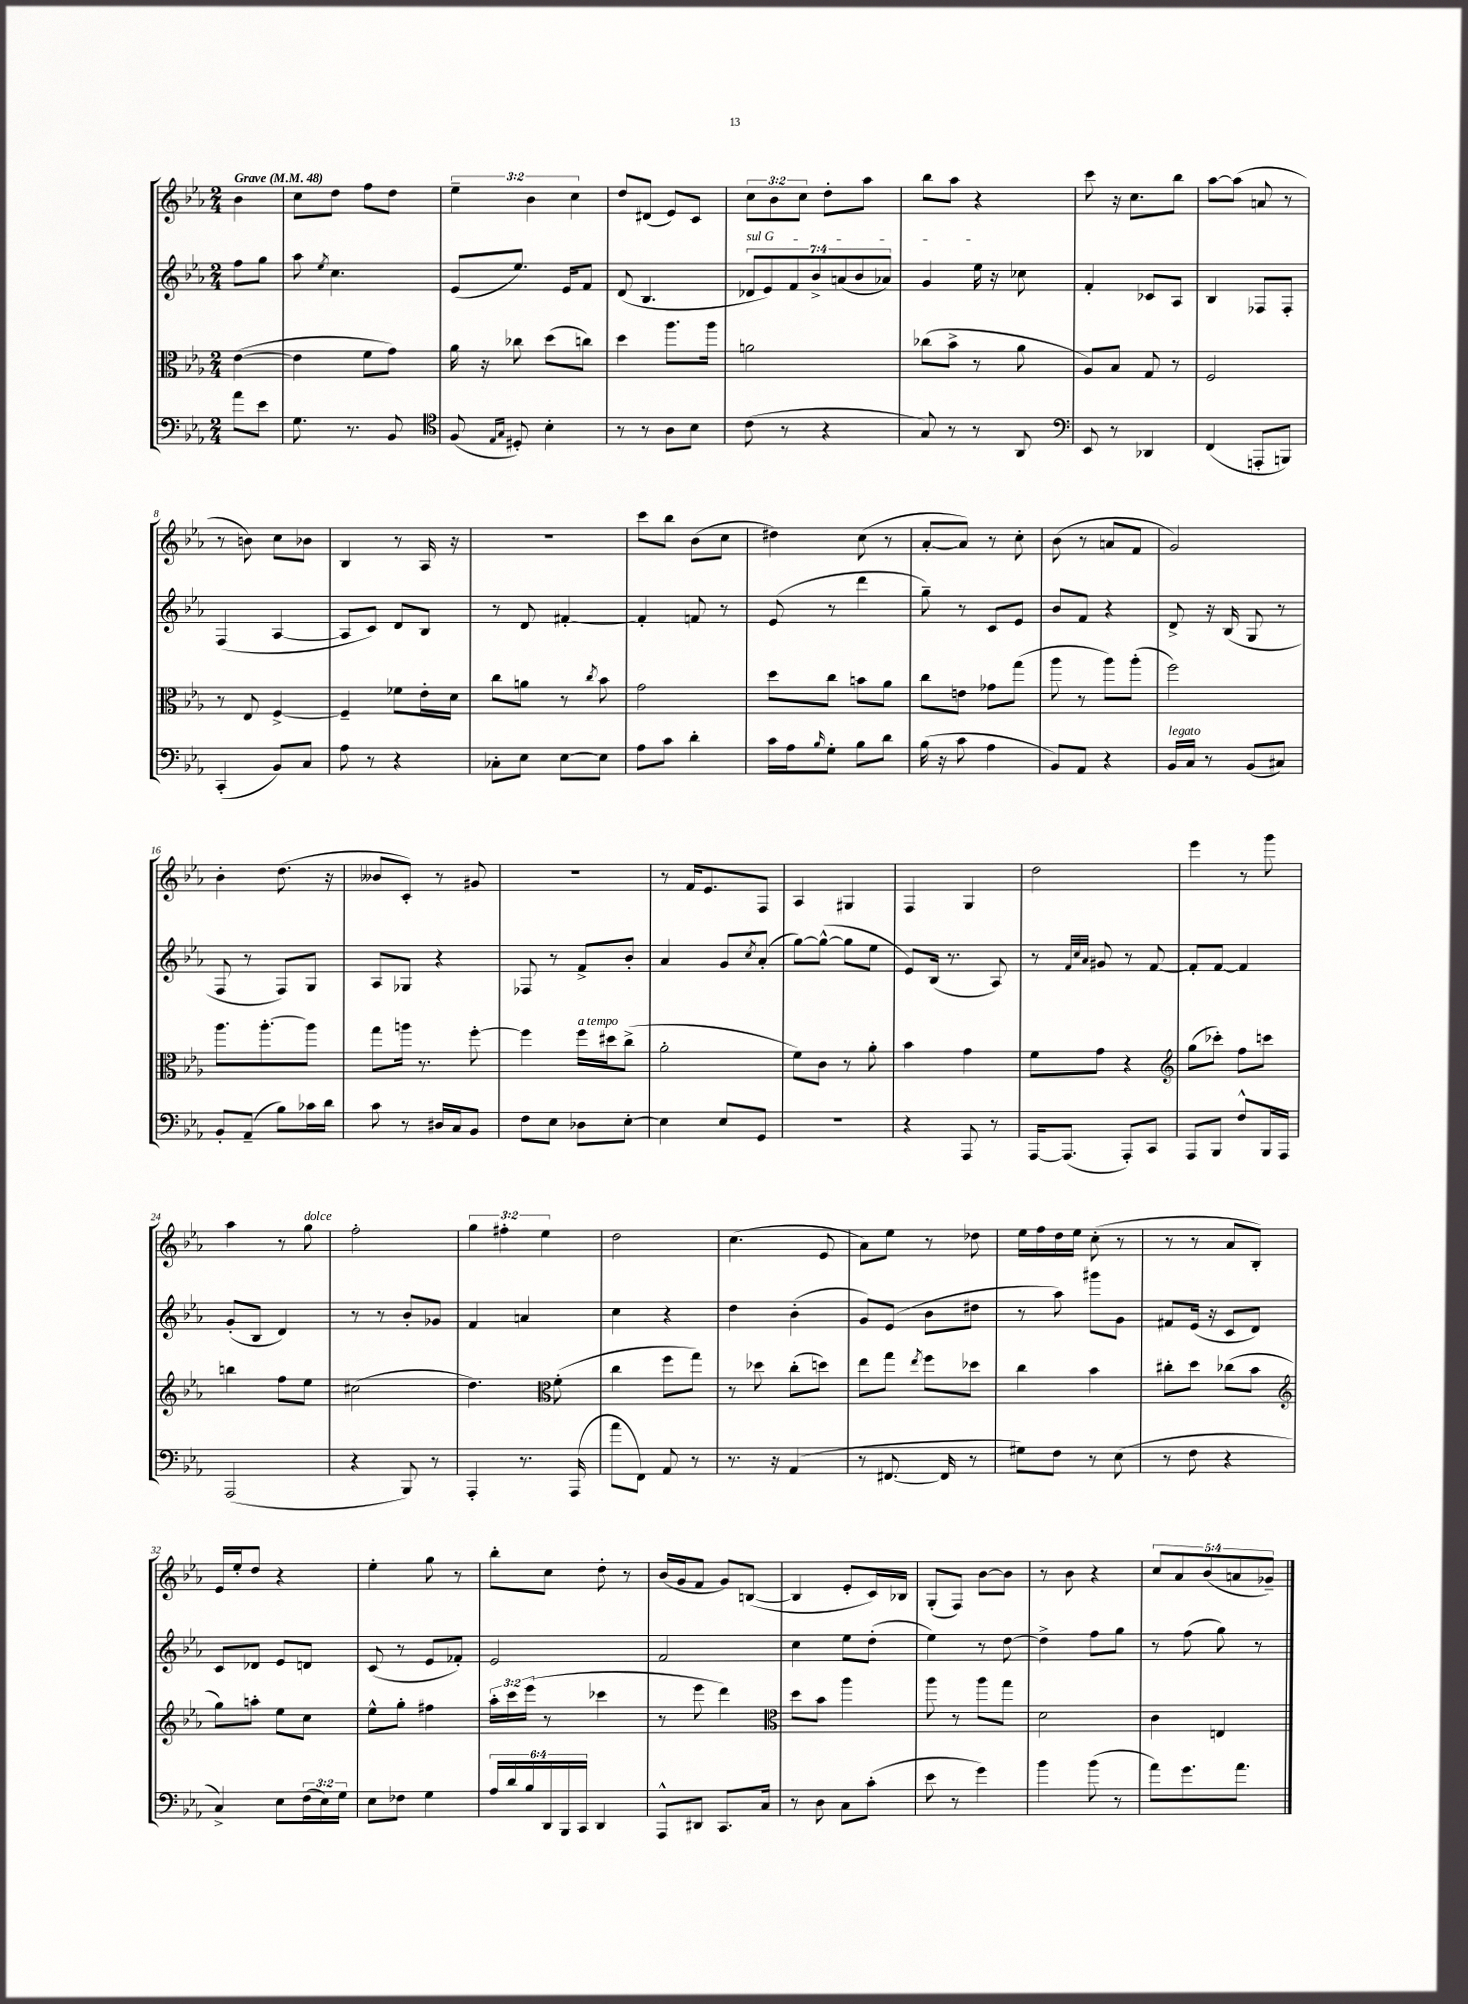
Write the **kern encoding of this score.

**kern	**kern	**kern	**kern
*staff4	*staff3	*staff2	*staff1
*clefF4	*clefC3	*clefG2	*clefG2
*k[b-e-a-]	*k[b-e-a-]	*k[b-e-a-]	*k[b-e-a-]
*M2/4	*M2/4	*M2/4	*M2/4
*MM48	*MM48	*MM48	*MM48
8a-	([4e-	8ff	4b-
8e-	.	8gg	.
=	=	=	=
8.G	4e-]	8aa-	8cc
.	.	8qee-	.
.	.	4.cc	8dd
8.r	.	.	.
.	8f	.	8ff
8BB-	8g)	.	8dd
=	=	=	=
*clefC4	*	*	*
(8F	16a-	(8e-	6ee-~
.	16r	.	.
16qqE-	.	.	.
16qqG	.	.	.
8D#')	8cc-	8.ee-)	.
.	.	.	6b-
4B-'	(8dd	.	.
.	.	16e-	.
.	.	.	6cc
.	8cc)	8f	.
=	=	=	=
8r	4dd	(8d	8dd
8r	.	4.B-	(8d#
8A-	8.aa-	.	8e-)
8B-	.	.	8c
.	16aa-	.	.
=	=	=	=
(8c	2a	14d-	12cc
.	.	14e-)	.
.	.	.	12b-
8r	.	.	.
.	.	14f	.
.	.	.	12cc
.	.	14b-^	.
4r	.	.	8dd'
.	.	(14a	.
.	.	14b-	.
.	.	.	8aa-
.	.	14a-)	.
=	=	=	=
8G)	(8cc-	4g	8bb-
8r	8b-^	.	8aa-
8r	8r	16ee-	4r
.	.	16r	.
8AA-	8a-	8cc-	.
=	=	=	=
*clefF4	*	*	*
8EE-	8A-)	4f'	8ccc
8r	8B-	.	16r
.	.	.	8.cc
4DD-	8G	8c-	.
.	8r	8A-	8bb-
=	=	=	=
(4FF	2F	4B-	[8aa-
.	.	.	(8aa-]
8AAA'	.	8F-	8a
8BBB)	.	8F-'	8r
=	=	=	=
(4CC'	8r	(4F	8r
.	8E-	.	8b)
8BB-)	[4F^	[4A-	8cc
8C	.	.	8b-
=	=	=	=
8A-	4F~]	8A-]	4B-
8r	.	8c)	.
4r	8f-	8d	8r
.	16e-'	8B-	16A-
.	16d	.	16r
=	=	=	=
8C-'	8cc	8r	2r
8E-	8a	8d	.
[8E-	8r	[4f#'	.
.	8qcc	.	.
8E-]	8b-	.	.
=	=	=	=
8A-	2g	4f#']	8ccc
8c	.	.	8bb-
4d'	.	8f	(8b-
.	.	8r	8cc
=	=	=	=
16c	8dd	(8e-	4dd#)
16A-	.	.	.
16qqB-	.	.	.
8G'	8cc	8r	.
8B-	8b	4ddd	(8cc
8d	8a-	.	8r
=	=	=	=
(16B-	8cc	8gg~)	[8a-'
16r	.	.	.
8c	8e	8r	8a-])
4A-	8g-	8c	8r
.	(8gg	8e-	8cc'
=	=	=	=
8BB-)	8aa-	8b-	(8b-
8AA-	8r	8f	8r
4r	8aa-)	4r	8a
.	(8aa-'	.	8f
=	=	=	=
16BB-	2ff)	8d^	2g)
16C	.	.	.
8r	.	16r	.
.	.	(16B-	.
(8BB-	.	8G	.
8C#)	.	8r	.
=	=	=	=
8BB-'	8.aa-	8F	4b-'
(8AA-~	.	8r	.
.	[8.aa-'	.	.
8B-)	.	8F)	(8.dd
16c-	8aa-]	8G	.
16d	.	.	16r
=	=	=	=
8c	8gg	8A-	8b--
8r	16aa	8G-	8c')
.	8.r	.	.
16D#	.	4r	8r
16C	.	.	.
8BB-	[8ff'	.	8g#
=	=	=	=
8F	4ff]	8F-	2r
8E-	.	8r	.
8D-	16ff	8f^	.
.	16dd#	.	.
[8E-'	(8cc^	8b-'	.
=	=	=	=
4E-]	2a-'	4a-	8r
.	.	.	16f
.	.	.	8.e-
8E-	.	8g	.
.	.	8qcc	.
8GG	.	(8a-'	8F
=	=	=	=
2r	8f)	[8gg)	4A-
.	8c	(8gg^^_	.
.	8r	8gg]	4G#
.	8a-'	8ee-	.
=	=	=	=
4r	4b-	8e-)	4F
.	.	(16B-	.
.	.	8.r	.
8AAA-	4g	.	4G
8r	.	8A-)	.
=	=	=	=
[16AAA-	8f	8r	2dd
(8.AAA-]	.	.	.
.	.	32qqf	.
.	.	32qqcc	.
.	.	32qqa-	.
.	8g	8g#	.
8AAA-')	4r	8r	.
8CC	.	[8f	.
=	=	=	=
*	*clefG2	*	*
8AAA-	(8gg	8f']	4eee-
8BBB-	8ccc-')	[8f	.
8F^^	8ff	4f]	8r
16BBB-	8ccc	.	8ggg
16AAA-	.	.	.
=	=	=	=
(2AAA-	4bb	(8g'	4aa-
.	.	8B-	.
.	8ff	4d)	8r
.	8ee-	.	8gg
=	=	=	=
4r	(2cc#	8r	2ff'
.	.	8r	.
8BBB-)	.	8b-'	.
8r	.	8g-	.
=	=	=	=
4AAA-'	4.dd)	4f	6gg
.	.	.	6ff#'
8.r	.	4a	.
.	.	.	6ee-
*	*clefC3	*	*
.	(8f'	.	.
(16AAA-	.	.	.
=	=	=	=
8a-	4cc	4cc	2dd
8FF)	.	.	.
8AA-	8ff	4r	.
8r	8gg)	.	.
=	=	=	=
8.r	8r	4dd	(4.cc
.	8dd-	.	.
16r	.	.	.
(4AA-	(8cc'	(4b-'	.
.	8dd)	.	8e-
=	=	=	=
8r	8ee-	8g)	8a-)
[8.FF#	8gg	(8e-	8ee-
.	8qee-	.	.
.	8ff	8b-	8r
16FF#]	.	.	.
8r	8dd-	8dd#	8dd-
=	=	=	=
8G#)	4cc	8r	16ee-
.	.	.	16ff
8F	.	8aa-)	16dd
.	.	.	16ee-
8r	4b-	8ggg#	(8cc'
(8E-	.	8g	8r
=	=	=	=
8r	8cc#'	8f#	8r
8F	8dd	(16e-	8r
.	.	16r	.
4r	(8cc-	8c	8a-
.	8b-	8d)	8B-')
=	=	=	=
*	*clefG2	*	*
4C^)	8gg)	8c	16e-
.	.	.	16ee-'
.	8aa'	8d-	8dd
8E-	8ee-	8e-	4r
(24F	8cc	8d	.
24E-)	.	.	.
24G	.	.	.
=	=	=	=
8E-	8ee-^^	(8c	4ee-'
8F-	8gg'	8r	.
4G	4ff#	8e-	8gg
.	.	8f-')	8r
=	=	=	=
24A-	24aa-'	2e-	8bb-'
24d	24ccc	.	.
24B-	(24eee-	.	.
24DD	8r	.	8cc
24BBB-	.	.	.
24CC	.	.	.
4DD	4ccc-	.	8dd'
.	.	.	8r
=	=	=	=
8AAA-^^	8r	2f	(16b-
.	.	.	16g
8DD#	8eee-	.	8f
8.CC	4ddd)	.	8g)
.	.	.	([8B
16C	.	.	.
=	=	=	=
*	*clefC3	*	*
8r	8dd	4cc	4B]
8D	8b-	.	.
8C	4aa-	8ee-	8e-'
(8c'	.	(8dd'	16c)
.	.	.	16B-
=	=	=	=
8e-	8aa-	4ee-)	(8G'
8r	8r	.	8F)
4g)	8aa-	8r	[8b-
.	8gg	[8dd	8b-]
=	=	=	=
4b-	2d	4dd^]	8r
.	.	.	8b-
(8b-	.	8ff	4r
8r	.	8gg	.
=	=	=	=
8a-)	4c	8r	10cc
.	.	.	10a-
8.g	.	(8ff	.
.	.	.	(10b-
.	4E	8gg)	.
.	.	.	10a
8.a-	.	.	.
.	.	8r	.
.	.	.	10g-~)
==	==	==	==
*-	*-	*-	*-
